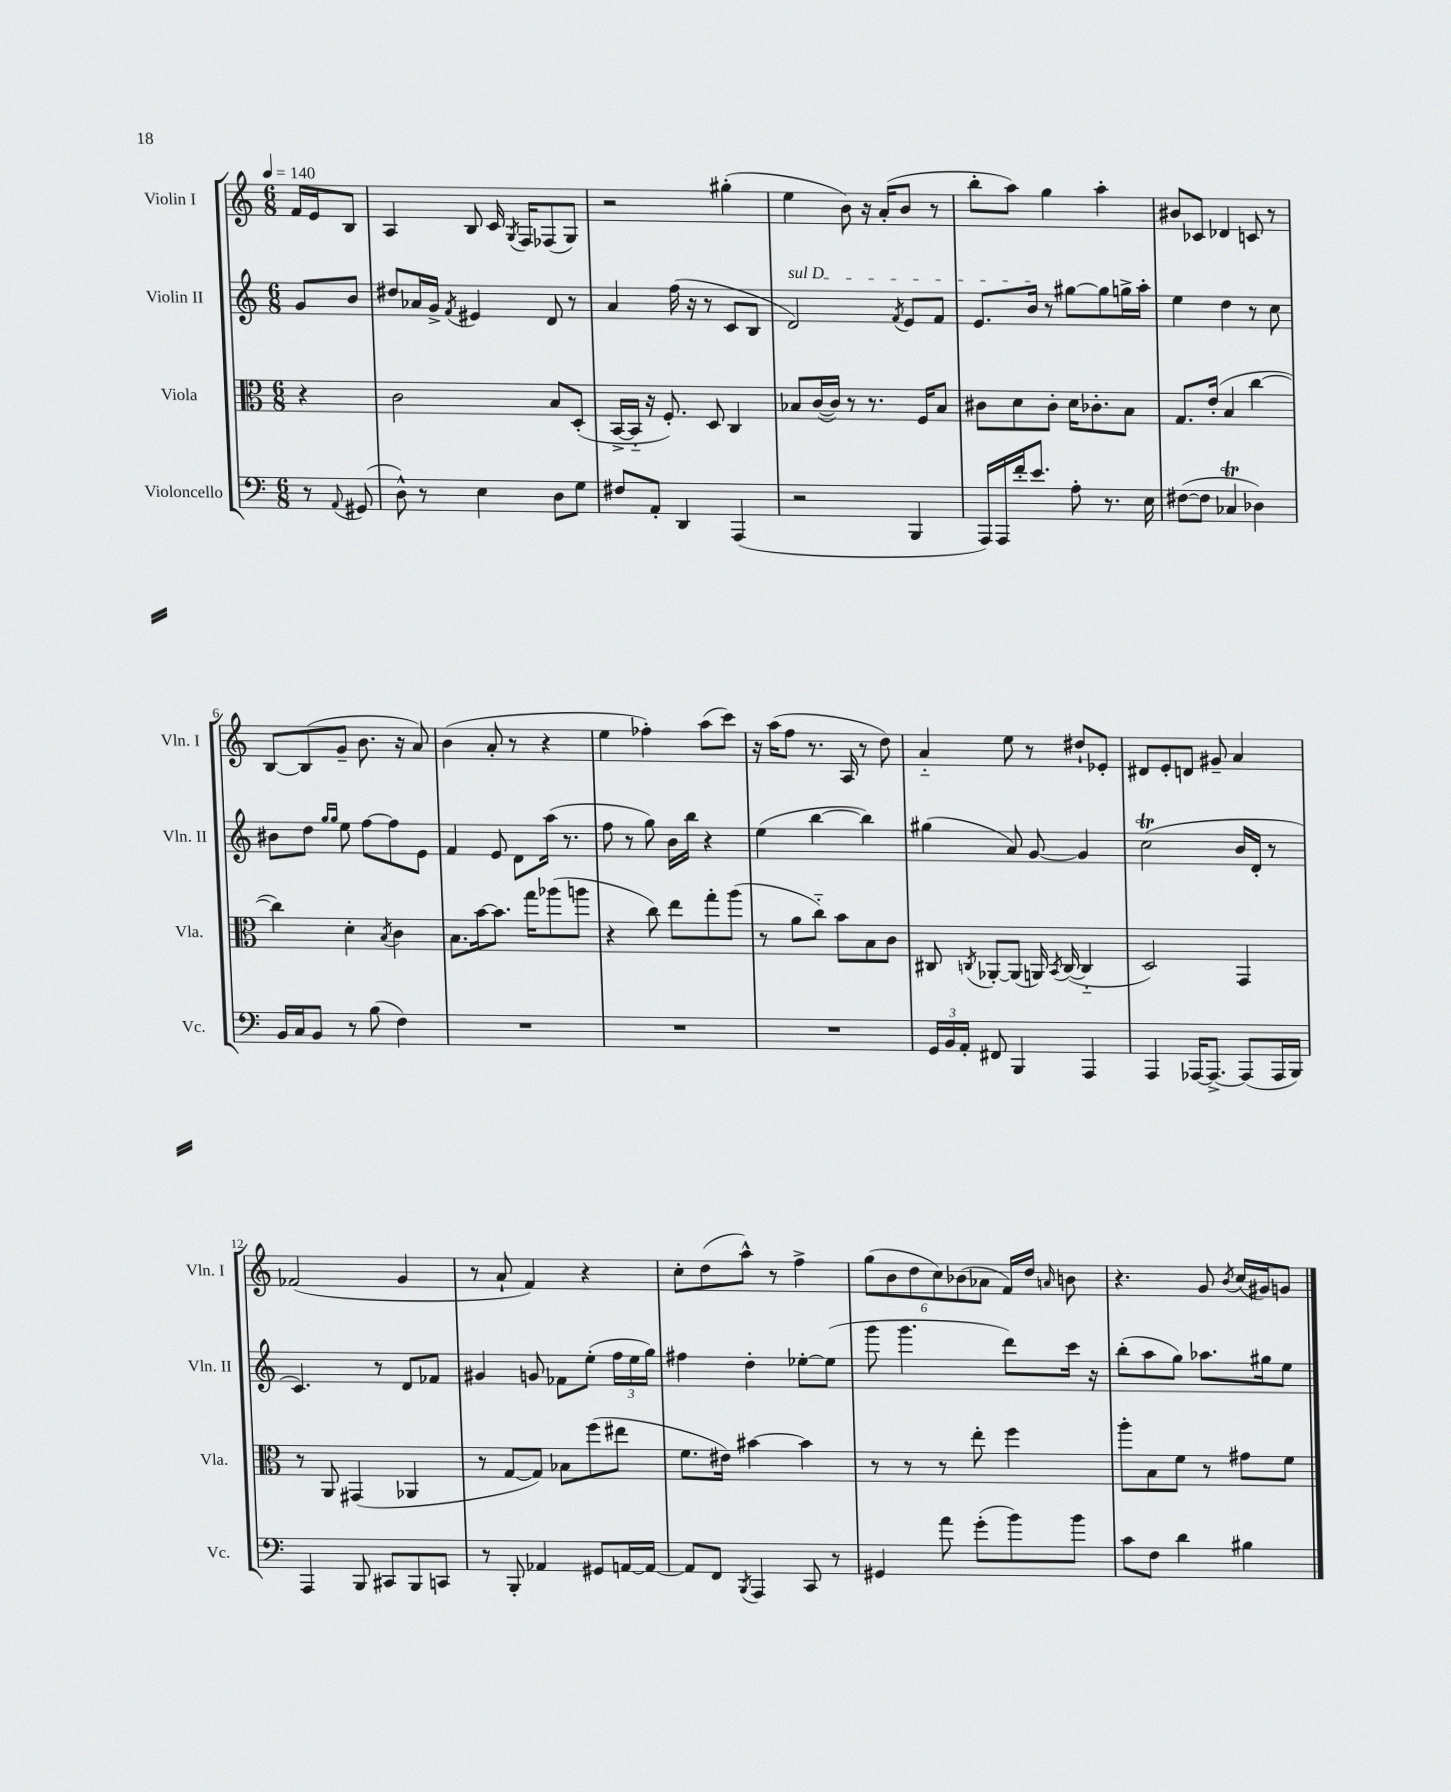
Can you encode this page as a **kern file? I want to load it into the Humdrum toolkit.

**kern	**kern	**kern	**kern
*staff4	*staff3	*staff2	*staff1
*clefF4	*clefC3	*clefG2	*clefG2
*k[]	*k[]	*k[]	*k[]
*M6/8	*M6/8	*M6/8	*M6/8
*MM140	*MM140	*MM140	*MM140
8r	4r	8g/L	16f/LL
.	.	.	16e/J
8qqAA/	.	.	.
(8GG#/	.	8b/J	8B/J
=	=	=	=
8D^^\)	2c\	8dd#/L	4A/
8r	.	16a-/L	.
.	.	16g^/JJ	.
.	.	8qf/	.
4E\	.	4e#/	8B/
.	.	.	16c/
.	.	.	8qG/
.	.	.	16F/LK
8D\L	8B/L	8d/	(8F-/
8G\J	(8D'/J	8r	8G/J)
=	=	=	=
8F#/L	[16BB^/LL	4a/	2r
.	16BB'~/]JJ	.	.
8AA'/J	16r	.	.
.	8.F'/)	.	.
4DD/	.	(16ff\	.
.	.	16r	.
.	8D/	8r	.
(4AAA/	4C/	8c/L	(4gg#'\
.	.	8B/J	.
=	=	=	=
2r	8B-/L	2d/)	4ee\
.	([16c/L	.	.
.	16c/]JJ)	.	.
.	8r	.	8b\)
.	8.r	.	16r
.	.	.	(16a'/LK
.	.	8qf/	.
4BBB/	.	8e/L	8b/J
.	16F/LK	.	.
.	8B-/J	8f/J	8r
=	=	=	=
16AAA/LL)	8c#\L	8.e/L	8bb'\L
16AAA/	.	.	.
16f'/J	8d\	.	8aa\J)
8.e/J	.	16b/Jk	.
.	8c#'\J	8r	4gg\
8A'\	16d\LK	[8gg#\L	.
.	8.c-'\	.	.
8.r	.	8gg#\]	4aa'\
.	8B\J	16gg^\L	.
16E\	.	16aa'\JJ	.
=	=	=	=
([8F#\L	8.G/L	4ee\	8b#/L
8F#\]J	.	.	8c-/J
.	(16e'/Jk	.	.
4C-/	4B/	4dd\	4d-/
4D-\)	[4cc\	8r	8c/
.	.	8cc\	8r
=	=	=	=
16BB/LL	4cc\])	8b#\L	[8B/L
16C/J	.	.	.
8BB/J	.	8dd\J	(8B/]
.	.	16qqgg/LL	.
.	.	16qqgg/JJ	.
8r	4d'\	8ee\	8g~/J
(8B\	.	[8ff\L	8.b\
.	8qB/	.	.
4F\)	4c\	8ff\]	.
.	.	.	16r
.	.	8e\J	8a/)
=	=	=	=
2.r	8.B\L	4f/	(4b\
.	[16b\k	.	.
.	8.b\]J	8e/	8a'/
.	.	8d\L	8r
.	16gg\LK	.	.
.	(8aa-\	(16aa\Jk	4r
.	.	8.r	.
.	8aa\J	.	.
=	=	=	=
2.r	4r	8ff\	4ee\
.	.	8r	.
.	8cc\)	8gg\)	4ff-'\)
.	8ee\L	16b\LL	.
.	.	16bb\JJ	.
.	8gg'\	4r	(8aa\L
.	(8aa\J	.	8ccc\J)
=	=	=	=
2.r	8r	(4ee\	16r
.	.	.	(16aa\LK
.	8a\L	.	8ff\J
.	8cc'~\J)	[4bb\	8.r
.	8b\L	.	.
.	.	.	16A/
.	8B\	4bb\])	8r
.	8c\J	.	8dd\)
=	=	=	=
24GG/LL	8C#/	(4gg#\	4a'~/
24BB/	.	.	.
24AA'/JJ	.	.	.
.	8qC/	.	.
8FF#/	[8AA-'/L	.	.
4BBB/	(8AA-/]J	8a/)	8ee\
.	16AA/)	[8g/	8r
.	8qBB/	.	.
.	([16C/	.	.
4AAA/	4C'~/]	4g/]	8dd#`/L
.	.	.	8e-'/J
=	=	=	=
4AAA/	2D/)	(2cc\	8d#/L
.	.	.	8e'/
[16AAA-/LK	.	.	8d/J
8.AAA-^/_J	.	.	.
.	.	.	8g#~/
(8AAA-/]L	4GG/	16b/LL	4a/
.	.	16d'/JJ	.
16AAA-/L	.	8r	.
16BBB/JJ)	.	.	.
=	=	=	=
4AAA/	8r	4.c/)	(2f-/
.	8AA/	.	.
8BBB/	(4GG#/	.	.
8CC#/L	.	8r	.
8BBB/	4AA-/	8d/L	4g/
8CC/J	.	8f-/J	.
=	=	=	=
8r	8r	4g#/	8r
8BBB'/	[8G/L	.	8a`/
4AA-/	8G/]J)	8g/	4f/)
.	8B-\L	8f-\L	.
8GG#/L	(8ff\	(8ee'\J	4r
[16AA/L	8ee#\J	24ff\LL	.
.	.	24ee\	.
16AA/_JJ	.	.	.
.	.	24gg\JJ)	.
=	=	=	=
8AA/]L	8.f\L	4ff#\	8cc'\L
8FF/J	.	.	(8dd\
.	16e#\Jk)	.	.
8qBBB/	.	.	.
4AAA/	[4b#\	4dd'\	8aa^^\J)
.	.	.	8r
8CC/	4b#\]	[8ee-'\L	4ff^\
8r	.	(8ee-\]J	.
=	=	=	=
4GG#/	8r	8ggg\	(12gg\L
.	.	.	12b\
.	8r	4.ggg\	.
.	.	.	12dd\
8a\	8r	.	12cc\)
.	.	.	(12b-\
(8g'\L	8ee'\	.	.
.	.	.	12a-\J
8b\)	4ff\	8ddd\L)	16f/LL)
.	.	.	16dd/JJ
.	.	.	16qqa/
8b\J	.	16ccc\Jk	8b\
.	.	16r	.
=	=	=	=
8c\L	8aa'\L	(8bb'\L	4.r
8F\J	8B\	8aa\	.
4d\	8f\J	8gg\J)	.
.	8r	8.aa-\L	8g/
.	.	.	8qb/
4B#\	8g#\L	.	(16cc/LL
.	.	16gg#\k	16g#/J)
.	8f\J	8ee\J	8g/J
==	==	==	==
*-	*-	*-	*-
